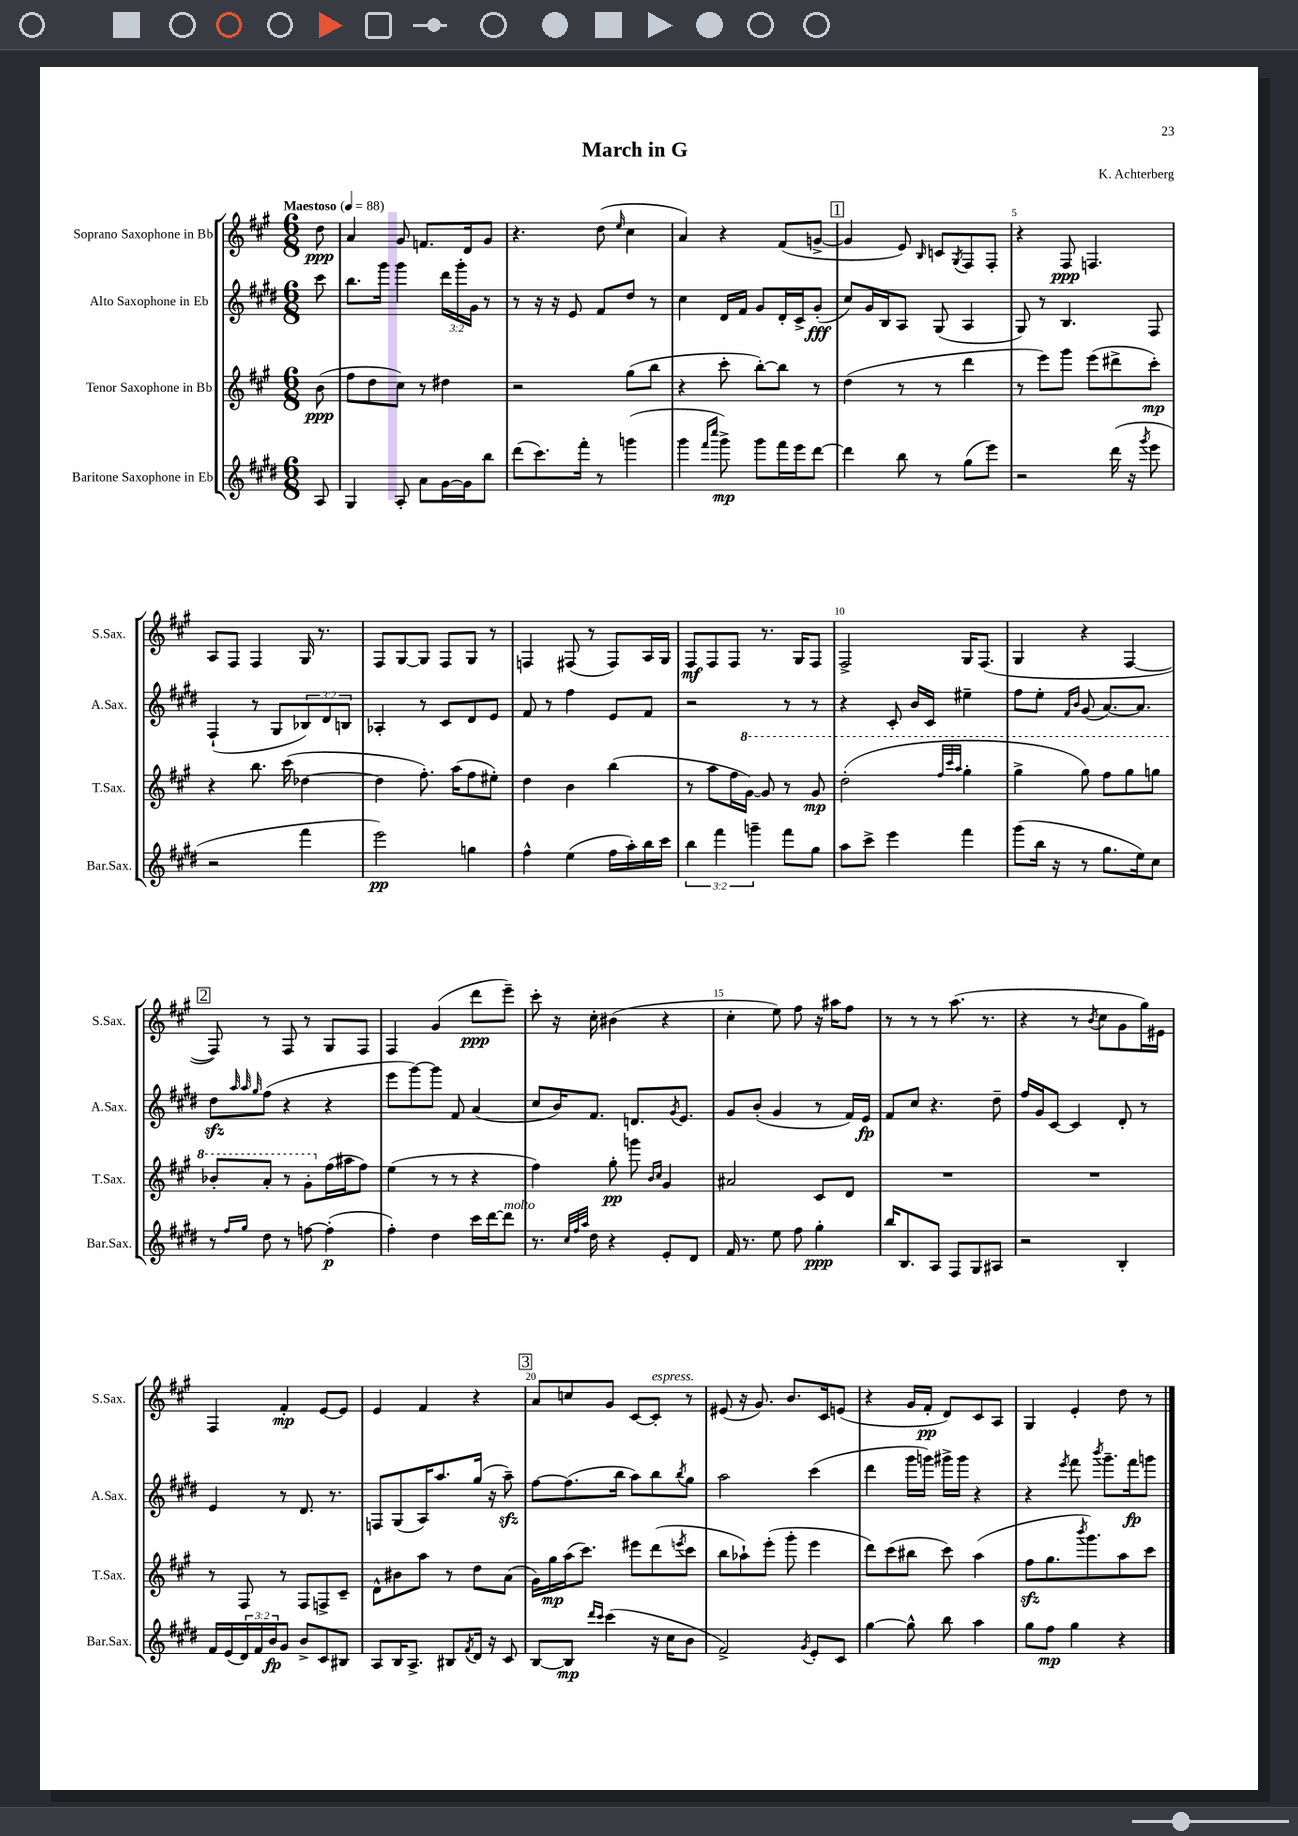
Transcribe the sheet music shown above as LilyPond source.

\header { title = "March in G" composer = "K. Achterberg" }
<<
\new StaffGroup <<
\new Staff = "s0" \with { instrumentName = "Soprano Saxophone in Bb" shortInstrumentName = "S.Sax." } {
    \clef treble \key a \major \numericTimeSignature \time 6/8 \partial 8 \tempo "Maestoso" 4 = 88
    d''8\ppp |
    a'4 gis'8 f'8. d'16 gis'8 |
    r4. d''8( \grace { e''16 } cis''4 |
    a'4) r4 fis'8( g'8~-> |
    \mark \markup { \box "1" } g'4 e'8) \grace { b16 } c'8 \acciaccatura { gis8 } fis8 fis8-. |
    r4 fis8\ppp f4. |
    a8 fis8 fis4 gis16 r8. |
    fis8 gis8~ gis8 fis8 gis8 r8 |
    f4 fis8( r8 fis8) a16 gis16 |
    fis8\mf fis8 fis8 r8. gis16 fis8 |
    fis2-> gis16 fis8.( |
    gis4 r4 fis4~ |
    \mark \markup { \box "2" } fis8) r8 fis8 r8 gis8 fis8 |
    fis4 gis'4( d'''8\ppp e'''8--) |
    cis'''8-. r16 cis''16-. bis'4( r4 |
    cis''4-. e''8) fis''8 r16 ais''16 fis''8 |
    r8 r8 r8 a''8.( r8. |
    r4 r8 \acciaccatura { b'8 } cis''8 gis'8 gis''16) eis'16 |
    fis4 fis'4-.\mp e'8~ e'8 |
    e'4 fis'4 r4 |
    \mark \markup { \box "3" } a'8 c''8 gis'8 cis'8~ cis'8-.^\markup { \italic "espress." } r8 |
    eis'8( r16 gis'8.) b'8. cis'16 e'8( |
    r4 gis'16 fis'16-.\pp d'8) cis'8 a8 |
    gis4 e'4-. d''8 r8 \bar "|." |
}
\new Staff = "s1" \with { instrumentName = "Alto Saxophone in Eb" shortInstrumentName = "A.Sax." } {
    \clef treble \key e \major \numericTimeSignature \time 6/8 \override Staff.TupletNumber.text = #tuplet-number::calc-fraction-text \partial 8
    cis'''8 |
    b''8. gis'''16 gis'''4 \tuplet 3/2 { dis'''16 gis'''16-. gis'16 } r8 |
    r8 r16 r16 e'8 fis'8 dis''8 r8 |
    cis''4 dis'16 fis'16 gis'8 dis'16-. cis'16-> gis'8-.\fff( |
    \mark \markup { \box "1" } cis''8) gis'16 b16 a8 gis8( a4 |
    gis8) r8 b4. fis8 |
    fis4-!( r8 gis8 \tuplet 3/2 { bes8) dis'8 b8 } |
    aes4-. r8 cis'8 dis'8 e'8 |
    fis'8 r8 fis''4 e'8 fis'8 |
    r2 r8 r8 |
    r4 cis'8-. b'16 cis'16 eis''4-- |
    fis''8 e''8-. \grace { fis'16 b'16 } gis'8( a'8.~) a'8. |
    \mark \markup { \box "2" } dis''8\sfz \grace { a''32 a''32 gis''32 } fis''8( r4 r4 |
    e'''8 gis'''8~) gis'''8 fis'8 a'4( |
    cis''8 b'16) fis'8. d'8. \acciaccatura { gis'8 } e'8. |
    gis'8 b'8-.( gis'4 r8 fis'16) e'16\fp |
    fis'8 cis''8 r4. dis''8-- |
    fis''16 gis'16 cis'8~ cis'4 dis'8-. r8 |
    e'4 r8 dis'8. r8. |
    f8 gis8( a16) a''8. gis''16( r16 a''8--\sfz) |
    \mark \markup { \box "3" } fis''8~ fis''8.( b''16 a''8) b''8 \acciaccatura { b''8 } gis''8 |
    a''2 cis'''4( |
    dis'''4 gis'''16 g'''16) gis'''16-> gis'''16 r4 |
    r4 \acciaccatura { e'''8 } fis'''8 \acciaccatura { b'''8 } gis'''8.-- fis'''16\fp g'''8 \bar "|." |
}
\new Staff = "s2" \with { instrumentName = "Tenor Saxophone in Bb" shortInstrumentName = "T.Sax." } {
    \clef treble \key a \major \numericTimeSignature \time 6/8 \partial 8
    b'8\ppp( |
    fis''8 d''8 cis''8) r8 dis''4 |
    r2 gis''8( b''8 |
    r4 cis'''8-. b''8~-.) b''8 r8 |
    \mark \markup { \box "1" } d''4( r8 r8 d'''4 |
    r8 e'''8) gis'''8 e'''8( dis'''8-> cis'''8-.\mp) |
    r4 b''8. cis'''16( des''4~ |
    des''4 fis''8.-.) a''16( fis''8 eis''8-.) |
    d''4 b'4 b''4( |
    r8 a''8 fis''16 \ottava #1 gis''16~) gis''8 r8 gis''8\mp |
    d'''2-.( \grace { fis'''32 cis''''32 a'''32 } gis'''4-. |
    gis'''4-> gis'''8) fis'''8 gis'''8 g'''8 |
    \mark \markup { \box "2" } bes''8-. a''8-. r8 gis''8-. \ottava #0 fis''16( ais''16 fis''8) |
    e''4( r8 r8 r4 |
    fis''4) gis''8-.\pp g'''8 \grace { b'16 cis''16 } gis'4 |
    ais'2 cis'8 d'8 |
    R2. |
    R2. |
    r8 fis8 r8 fis8 f8-> cis'8-- |
    d'8-^ bis'8 a''8 r8 d''8 a'8( |
    \mark \markup { \box "3" } gis'16) gis''16\mp a''16( cis'''8.) eis'''8 d'''8( \acciaccatura { e'''8 } cis'''8 |
    b''8 aes''8-!) e'''8-.( gis'''8-. e'''4 |
    d'''8) cis'''8( bis''8 cis'''8) a''4( |
    fis''8\sfz gis''8. \acciaccatura { b'''8 } gis'''8.) a''8 cis'''8 \bar "|." |
}
\new Staff = "s3" \with { instrumentName = "Baritone Saxophone in Eb" shortInstrumentName = "Bar.Sax." } {
    \clef treble \key e \major \numericTimeSignature \time 6/8 \override Staff.TupletNumber.text = #tuplet-number::calc-fraction-text \partial 8
    a8 |
    gis4 a8-. a'8 gis'16~ gis'16 b''8 |
    dis'''8( cis'''8.) fis'''16-. r8 g'''4( |
    gis'''4 \grace { fis'''16 cis''''16 } gis'''8->\mp) gis'''8 fis'''16 e'''16 dis'''8~ |
    \mark \markup { \box "1" } dis'''4 b''8 r8 gis''8( e'''8) |
    r2 dis'''16( r16 \acciaccatura { gis'''8 } e'''8 |
    r2 fis'''4 |
    e'''2\pp) g''4 |
    fis''4-^ e''4( fis''16 a''16-.) b''16 cis'''16 |
    \tuplet 3/2 { b''4 fis'''4 g'''4-- } fis'''8 gis''8 |
    a''8 cis'''8-> e'''4 fis'''4 |
    gis'''8( b''16 r16 r8 gis''8. e''16) cis''8 |
    \mark \markup { \box "2" } r8 \grace { fis''16 gis''16 } dis''8 r8 f''8~ f''4-.\p( |
    fis''4-.) dis''4 cis'''16 dis'''16~ dis'''8^\markup { \italic "molto" } |
    r8. \grace { cis''32 fis''32 a''32 } dis''16 r4 e'8-. dis'8 |
    fis'16 r8. e''8 fis''8 gis''4-.\ppp |
    b''16 b8. a8 fis8 gis8 ais8 |
    r2 b4-. |
    fis'16 e'16( \tuplet 3/2 { dis'16) fis'16 b'16\fp } gis'8 b'8-> cis'8 bis8 |
    a8 b16 a8.-> bis8 \acciaccatura { fis'8 } dis'16 r16 cis'8 |
    \mark \markup { \box "3" } b8~ b8\mp \grace { dis'''16 cis'''16 } cis'''4( r16 cis''16 b'8 |
    fis'2->) \acciaccatura { gis'8 } e'8-. cis'8 |
    gis''4~ gis''8-^ b''8 a''4 |
    gis''8 fis''8\mp gis''4 r4 \bar "|." |
}
>>
>>
\layout { \context { \Score \override BarNumber.break-visibility = ##(#f #t #t) barNumberVisibility = #(every-nth-bar-number-visible 5) } }
